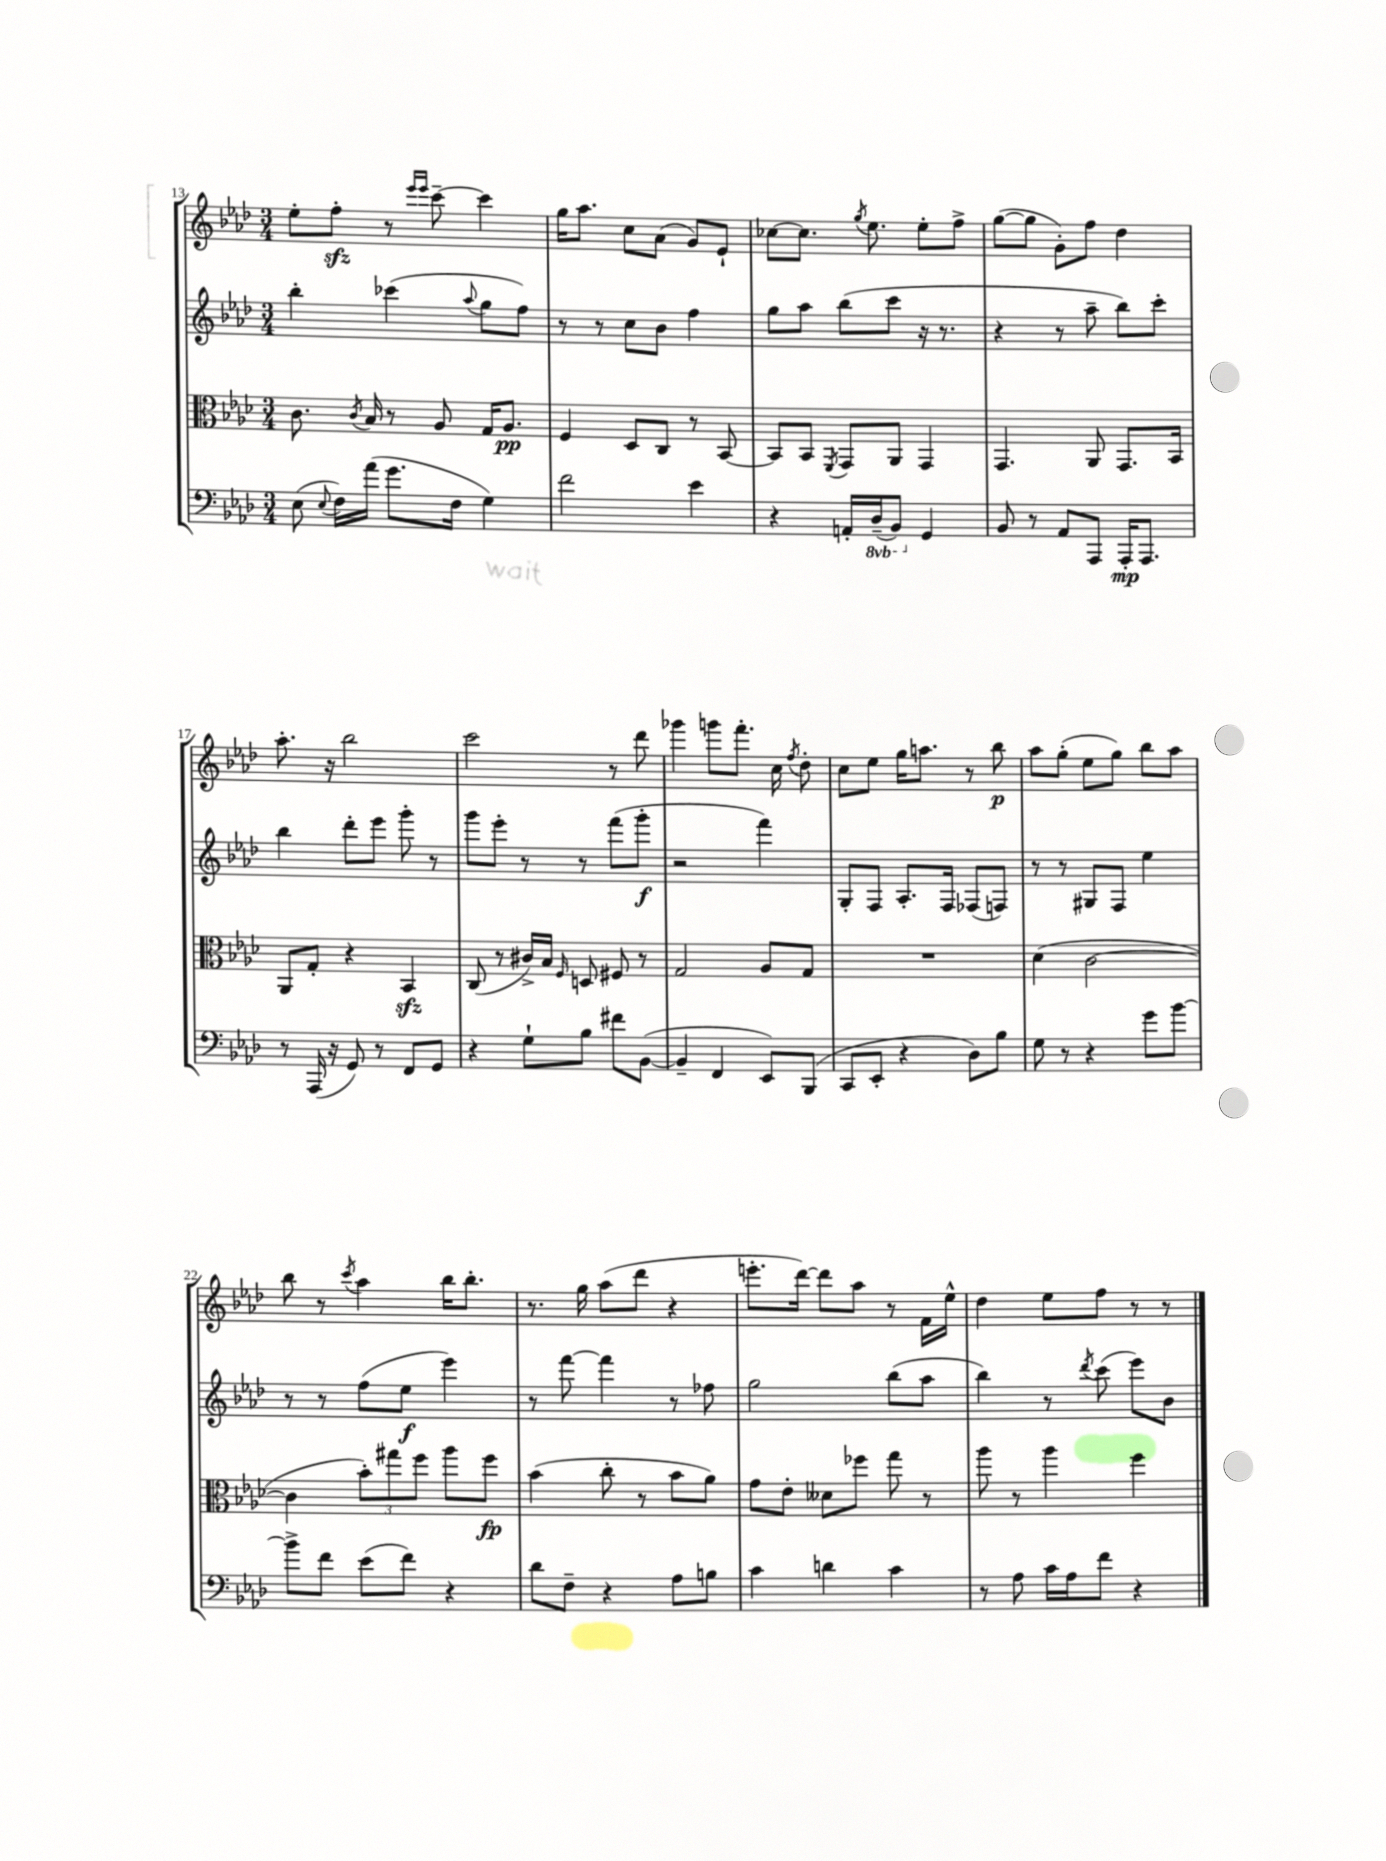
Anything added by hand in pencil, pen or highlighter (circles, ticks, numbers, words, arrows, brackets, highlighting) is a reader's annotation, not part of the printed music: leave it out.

**kern	**kern	**kern	**kern
*staff4	*staff3	*staff2	*staff1
*clefF4	*clefC3	*clefG2	*clefG2
*k[b-e-a-d-]	*k[b-e-a-d-]	*k[b-e-a-d-]	*k[b-e-a-d-]
*M3/4	*M3/4	*M3/4	*M3/4
(8E-\	8.c\	4bb-'\	8ee-'\L
8qqE-/	.	.	.
16F\LL)	.	.	8ff'\J
.	8qc/	.	.
(16a-\JJ	16B-/	.	.
8.g\L	8r	(4ccc-\	8r
.	.	.	16qqeee-/LL
.	.	.	16qqeee-/JJ
.	8A-/	.	[8ccc~\
16F\Jk	.	.	.
.	.	8qqaa-/	.
4G\)	16G/LK	8gg\L	4ccc\]
.	8.A-/J	.	.
.	.	8ff\J)	.
=	=	=	=
2f\	4F/	8r	16gg\LK
.	.	.	8.aa-\J
.	.	8r	.
.	8D-/L	8cc\L	8cc\L
.	8C/J	8b-\J	(8a-\J
4e-\	8r	4ff\	8g/L)
.	[8BB-/	.	8e-`/J
=	=	=	=
4r	8BB-/]L	8gg\L	[8cc-\L
.	8BB-/J	8aa-\J	8.cc-\]J
.	8qFF/	.	.
16AA'/LL	8GG/L	(8bb-\L	.
.	.	.	8qgg/
(16DD-~/J	.	.	8.ee-\
8BBB-/J)	8AA-/J	8ccc\J	.
4GG/	4GG/	16r	8ee-'\L
.	.	8.r	.
.	.	.	8ff^\J
=	=	=	=
8BB-/	4.GG/	4r	([8gg\L
8r	.	.	8gg\]J
8AA-/L	.	8r	8g'\L)
8AAA-/J	8AA-/	8aa-~\	8ff\J
16AAA-'/LK	8.GG/L	8bb-\L)	4dd-\
8.AAA-/J	.	.	.
.	.	8ccc'\J	.
.	16BB-/Jk	.	.
=	=	=	=
8r	8AA-/L	4bb-\	8.aa-'\
(16AAA-/	8G'/J	.	.
16r	.	.	16r
8GG/)	4r	8ddd-'\L	2bb-\
8r	.	8eee-\J	.
8FF/L	4BB-/	8ggg'\	.
8GG/J	.	8r	.
=	=	=	=
4r	(8C/	8ggg\L	2ccc\
.	8r	8eee-'\J	.
8G`\L	16c#^/LL)	8r	.
.	16B-/JJ	.	.
.	16qqF/	.	.
8B-\J	8D/	8r	.
8f#\L	8F#/	(8fff\L	8r
([8BB-\J	8r	8ggg'\J	8ddd-\
=	=	=	=
4BB-~/]	2G/	2r	4ggg-\
4FF/	.	.	8ggg\L
.	.	.	8.fff'\J
8EE-/L)	8A-/L	4fff\)	.
.	.	.	16cc\
.	.	.	8qff/
(8BBB-/J	8G/J	.	8dd-'\
=	=	=	=
8CC/L	2.r	8G'/L	8cc\L
8EE-'/J	.	8F/J	8ee-\J
4r	.	8.A-'/L	16gg\LK
.	.	.	8.aa\J
.	.	16F/Jk	.
8D-\L)	.	(8F-/L	8r
8B-\J	.	8F/J)	8bb-\
=	=	=	=
8G\	(4d-\	8r	8aa-\L
8r	.	8r	(8gg'\J
4r	[2c\	8G#/L	8ee-\L
.	.	8F/J	8gg\J)
8g\L	.	4ee-\	8bb-\L
[8b-\J	.	.	8aa-\J
=	=	=	=
8b-^\]L	4c\]	8r	8bb-\
8f\J	.	8r	8r
.	.	.	8qccc/
(8e-\L	12b-'\L)	(8ff\L	4aa-\
.	12gg#\	.	.
8f\J)	.	8ee-\J	.
.	12ff\J	.	.
4r	8aa-\L	4eee-\)	16bb-\LK
.	.	.	8.bb-'\J
.	8ff\J	.	.
=	=	=	=
8d-\L	(4b-\	8r	8.r
8F~\J	.	[8fff\	.
.	.	.	16gg\
4r	8cc'\	4fff\]	(8aa-\L
.	8r	.	8ddd-\J
8A-\L	8b-\L	8r	4r
8B\J	8a-\J)	8ff-\	.
=	=	=	=
4c\	8g\L	2gg\	8.eee'\L
.	8e-'\J	.	.
.	.	.	[16ddd-\Jk)
4d\	8d--\L	.	8ddd-\]L
.	8ff-\J	.	8aa-\J
4c\	8gg\	(8bb-\L	8r
.	8r	8aa-\J	16f\LL
.	.	.	16ee-^^\JJ
=	=	=	=
8r	8aa-\	4bb-\)	4dd-\
8A-\	8r	.	.
16c\LL	4aa-\	8r	8ee-\L
16A-\J	.	.	.
.	.	8qddd-/	.
8f\J	.	(8ccc\	8ff\J
4r	4ff\	8eee-\L)	8r
.	.	8b-\J	8r
==	==	==	==
*-	*-	*-	*-
